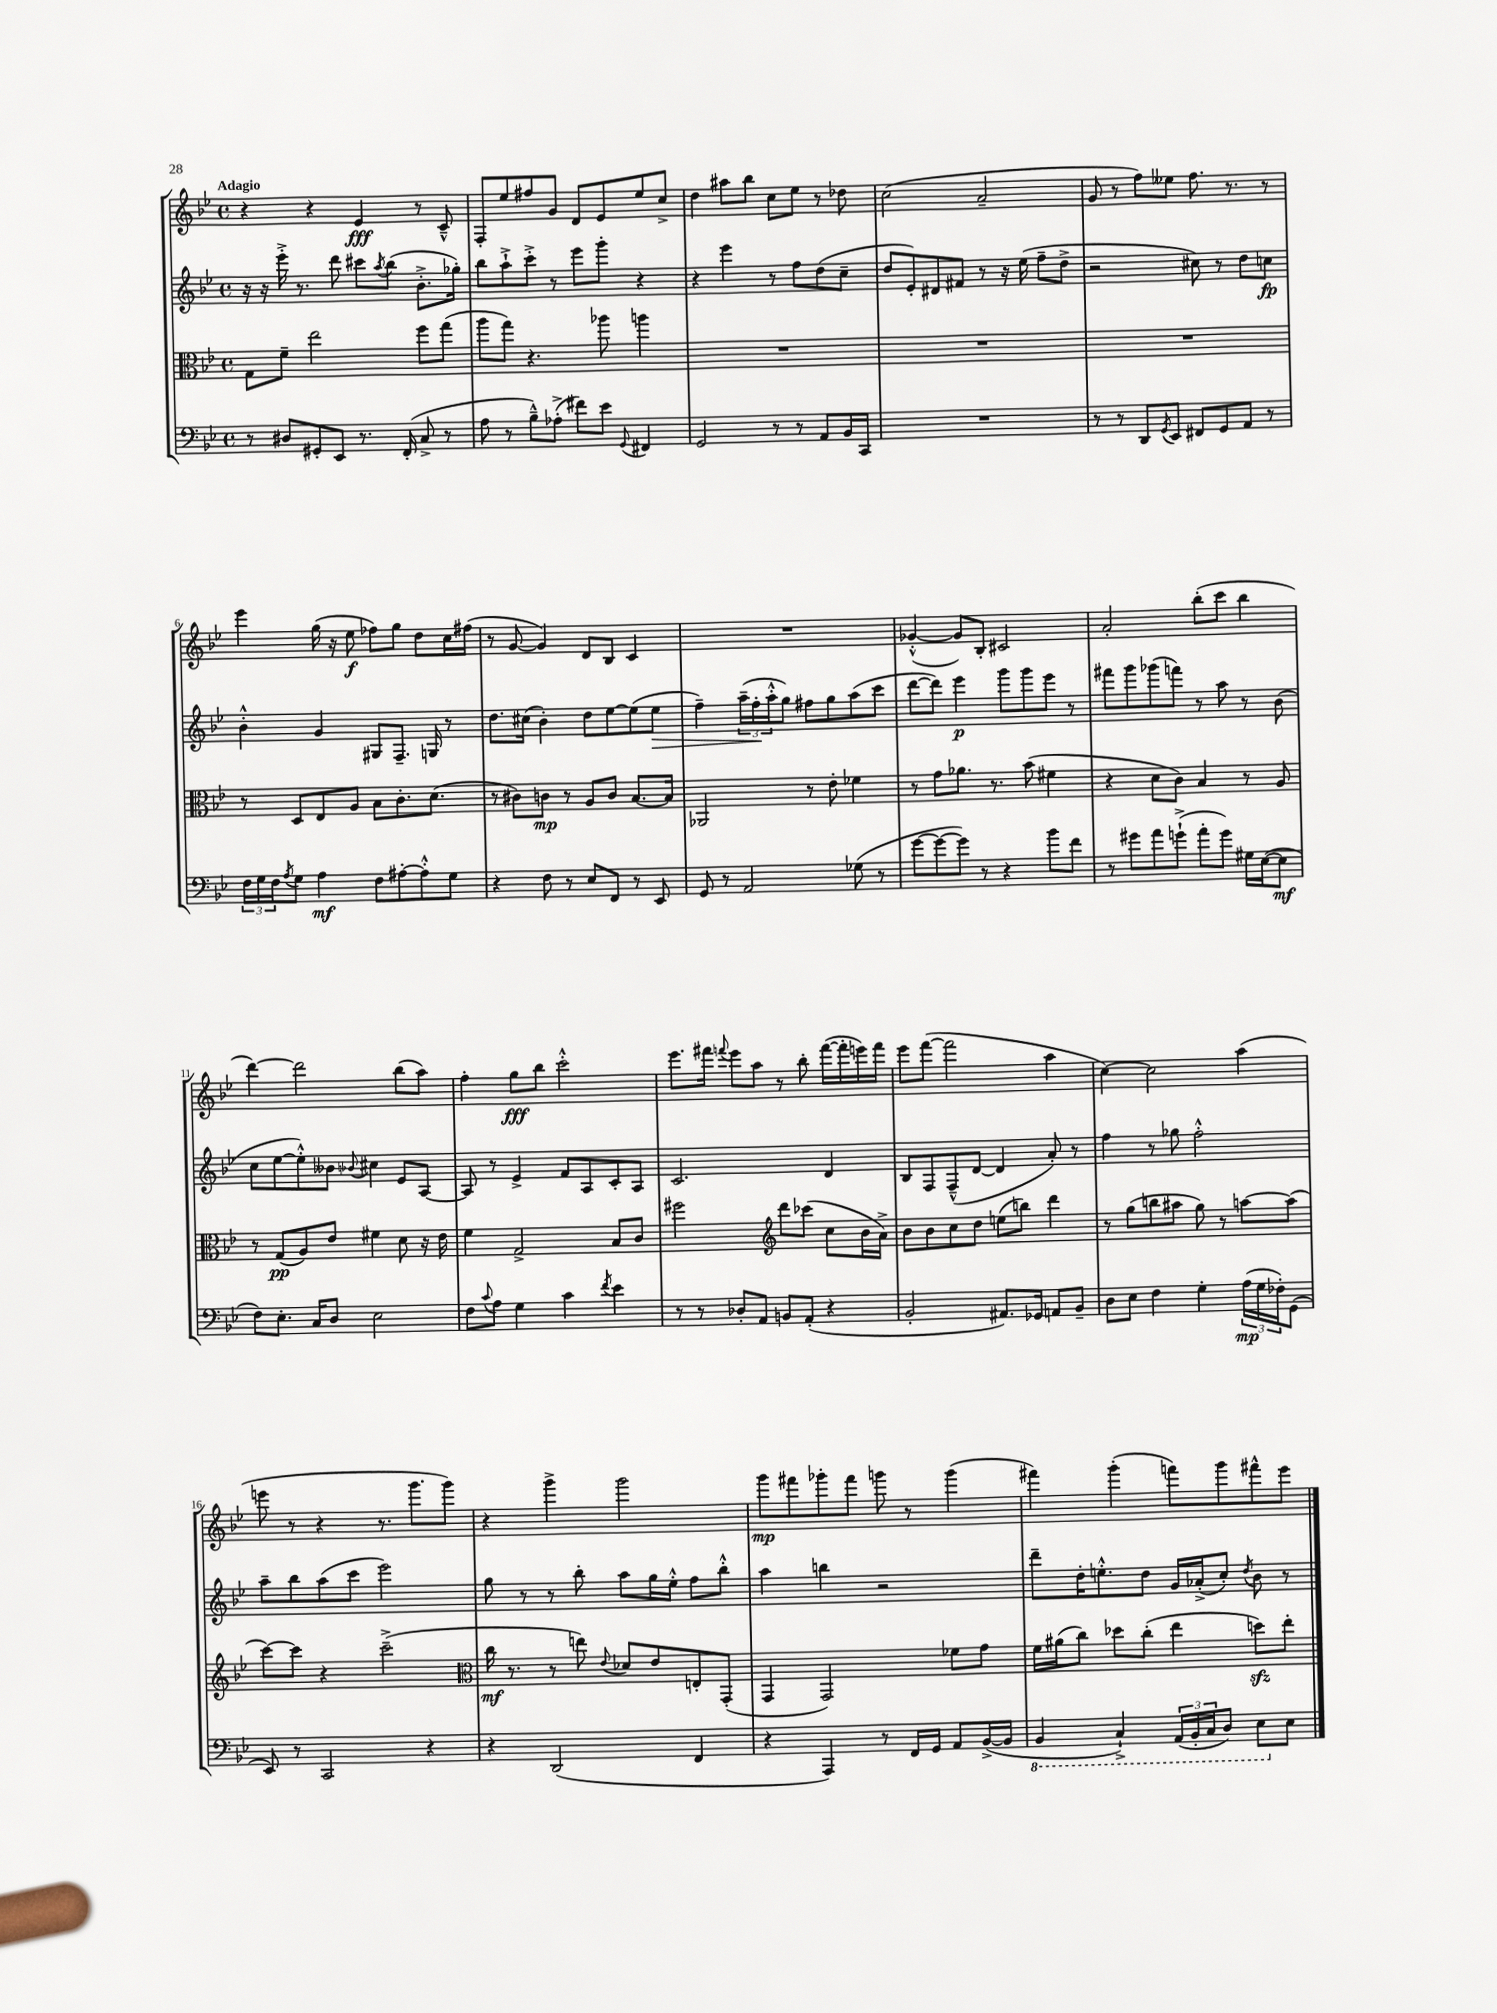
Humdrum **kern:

**kern	**kern	**kern	**kern
*staff4	*staff3	*staff2	*staff1
*clefF4	*clefC3	*clefG2	*clefG2
*k[b-e-]	*k[b-e-]	*k[b-e-]	*k[b-e-]
*M4/4	*M4/4	*M4/4	*M4/4
*met(c)	*met(c)	*met(c)	*met(c)
8r	8G	16r	4r
.	.	16r	.
8D#	8f~	16eee-'^	.
.	.	8.r	.
8GG#'	2ee-	.	4r
8EE-	.	8ddd	.
8.r	.	8ccc#	4e-
.	.	8qaa	.
.	.	(8bb-	.
(16FF'	.	.	.
8C^	8ff	8.b-'^	8r
8r	(8gg	.	8c~^^
.	.	16gg-')	.
=	=	=	=
8A	8aa	8bb-	8F'
8r	8gg)	8aa`^	8ee-
8B-~^^)	4.r	8ccc'^	8ff#
(8A-'^	.	8r	8g
8f#)	.	8eee-	8d
8e-	8aa-	8ggg'	8e-
8qqGG	.	.	.
4FF#	4aa	4r	8ee-
.	.	.	8cc^
=	=	=	=
2GG	1r	4r	4dd
.	.	4eee-	8aa#
.	.	.	8bb-
8r	.	8r	8cc
8r	.	8ff	8ee-
8AA	.	(8dd	8r
16BB-	.	8cc~	8dd-
16CC	.	.	.
=	=	=	=
1r	1r	8dd	(2cc
.	.	8e-')	.
.	.	8d#	.
.	.	8f#	.
.	.	8r	2a~
.	.	16r	.
.	.	(16ee-	.
.	.	8ff~	.
.	.	8dd^	.
=	=	=	=
8r	1r	2r	8g
8r	.	.	8r
8DD	.	.	8ff)
8qGG	.	.	.
8EE-	.	.	8ee--
8FF#	.	8cc#)	8.ff
8GG	.	8r	.
.	.	.	8.r
8AA	.	8dd	.
8r	.	8cc	8r
=	=	=	=
24F	8r	4b-'^^	4eee-
24G	.	.	.
24F	.	.	.
8qA	.	.	.
8G	8D	.	.
4A	8E-	4g	(16gg
.	.	.	16r
.	8A	.	8ee-
8F	8B-	8G#	8ff-)
[8A#'	8.c'	8.F~	8gg
8A#'^^]	.	.	8dd
.	(8.d	16G	.
8G	.	8r	16cc
.	.	.	(16ff#
=	=	=	=
4r	8r	8.dd	8r
.	8c#)	.	[8g
.	.	(16cc#	.
8F	8c	4b-')	4g])
8r	8r	.	.
8E-	8A	8dd	8d
8FF	8c	[8ee-	8B-
8r	[8.B-	(8ee-]	4c
8EE-	.	8ee-	.
.	16B-]	.	.
=	=	=	=
8GG	2AA-	4ff~)	1r
8r	.	.	.
2AA	.	(24aa~	.
.	.	24ff'	.
.	.	24aa'^^	.
.	.	8gg)	.
.	8r	8ff#	.
.	8e-'	8gg	.
(8G-	4f-	(8aa	.
8r	.	8ccc	.
=	=	=	=
[8g	8r	[8ddd	([4g-'^^
8g_	8g	8ddd])	.
8g])	8.a-	4eee-	8g-])
8r	.	.	8B-'
.	8.r	.	.
4r	.	8ggg	2c#
.	(8b-	8ggg	.
8b-	4f#	8eee-	.
8f	.	8r	.
=	=	=	=
8r	4r	8fff#	2a'
8g#	.	8ggg	.
8a	8d	(8ggg-	.
(8g`^	8c)	8fff)	.
8a'	4B-	8r	(8bb-'
8g)	.	8aa	8ccc
16G#	8r	8r	4bb-
([16E-	.	.	.
8E-]	8A	(8b-	.
=	=	=	=
8F)	8r	8cc	[4ddd)
8.E-'	(8G	[8ee-	.
.	8A)	8ee-'^^])	2ddd]
16C	.	.	.
8D	8e-	8b--	.
.	.	8qqb-	.
2E-	4f#	4cc#	.
.	8d	8e-	(8bb-
.	16r	[8A	8aa)
.	16e-	.	.
=	=	=	=
8F	4f	8A]	4ff'
8qqc	.	.	.
8A	.	8r	.
4G	2G^	4e-^	8gg
.	.	.	8bb-
4c	.	8f	2ccc'^^
.	.	8A	.
8qf	.	.	.
4e-	8B-	8c'	.
.	8c	8A	.
=	=	=	=
8r	2ff#	2.c	8.eee-
8r	.	.	.
.	.	.	16fff#
.	.	.	8qqfff
8D-'	.	.	8eee-
8AA	.	.	8aa
*	*clefG2	*	*
8BB	8ddd	.	8r
(8AA'	(8ccc-	.	8bb-'
4r	8cc	4d	([16fff
.	.	.	16fff']
.	16b-	.	16eee)
.	16a^)	.	16fff
=	=	=	=
2BB-'	8b-	8B-	8eee-
.	8b-	8F	([8fff
.	8cc	(8F~^^	2fff]
.	8dd	[8d	.
8.AA#)	(8ee	4d]	.
.	8bb)	.	.
16GG-	.	.	.
8AA	4ddd	8a')	4aa
8BB-~	.	8r	.
=	=	=	=
8D	8r	4ff	[4cc)
8E-	(8gg	.	.
4F	8bb	8r	2cc]
.	8aa#	8gg-	.
4G'	8gg)	2ff'^^	.
.	8r	.	.
(24A	[8aa	.	(4aa
24G	.	.	.
24F-')	.	.	.
(8GG	(8aa]	.	.
=	=	=	=
8EE-)	[8ccc)	8aa~	8eee
8r	8ccc]	8bb-	8r
2CC	4r	(8aa	4r
.	.	8ccc	.
.	(2ccc~^	2eee-)	8.r
.	.	.	8.ggg
4r	.	.	.
.	.	.	8ggg)
=	=	=	=
*	*clefC3	*	*
4r	16cc	8gg	4r
.	8.r	.	.
.	.	8r	.
(2DD	8r	8r	4ggg^
.	8ee)	8bb-'	.
.	8qqe-	.	.
.	8d-	8aa	2ggg
.	8e-	16gg	.
.	.	16ee-'^^	.
4FF	8E'	8ff	.
.	(8GG'	8bb-'^^	.
=	=	=	=
4r	4GG	4aa	8ggg
.	.	.	8fff#
4AAA)	2GG)	4bb	8ggg-'
.	.	.	8fff#
8r	.	2r	8ggg
16FF	.	.	8r
16GG	.	.	.
8AA	8f-	.	(4ggg
([16BB-^	8g	.	.
16BB-]	.	.	.
=	=	=	=
4BBB-	16f	8ddd~	4fff#)
.	(16a#	.	.
.	8cc)	16dd'	.
.	.	8.ee'^^	.
4CC`^)	8dd-	.	(4ggg'
.	(8cc'	8dd	.
(24AAA	4ee-	16g	8fff)
24BBB-'	.	.	.
.	.	(16a-'^	.
24CC	.	.	.
8DD)	.	8cc')	8ggg
.	.	8qdd	.
8EE-	8dd)	8b-	8fff#^^
8E-	8ee-'	8r	8eee-
==	==	==	==
*-	*-	*-	*-
